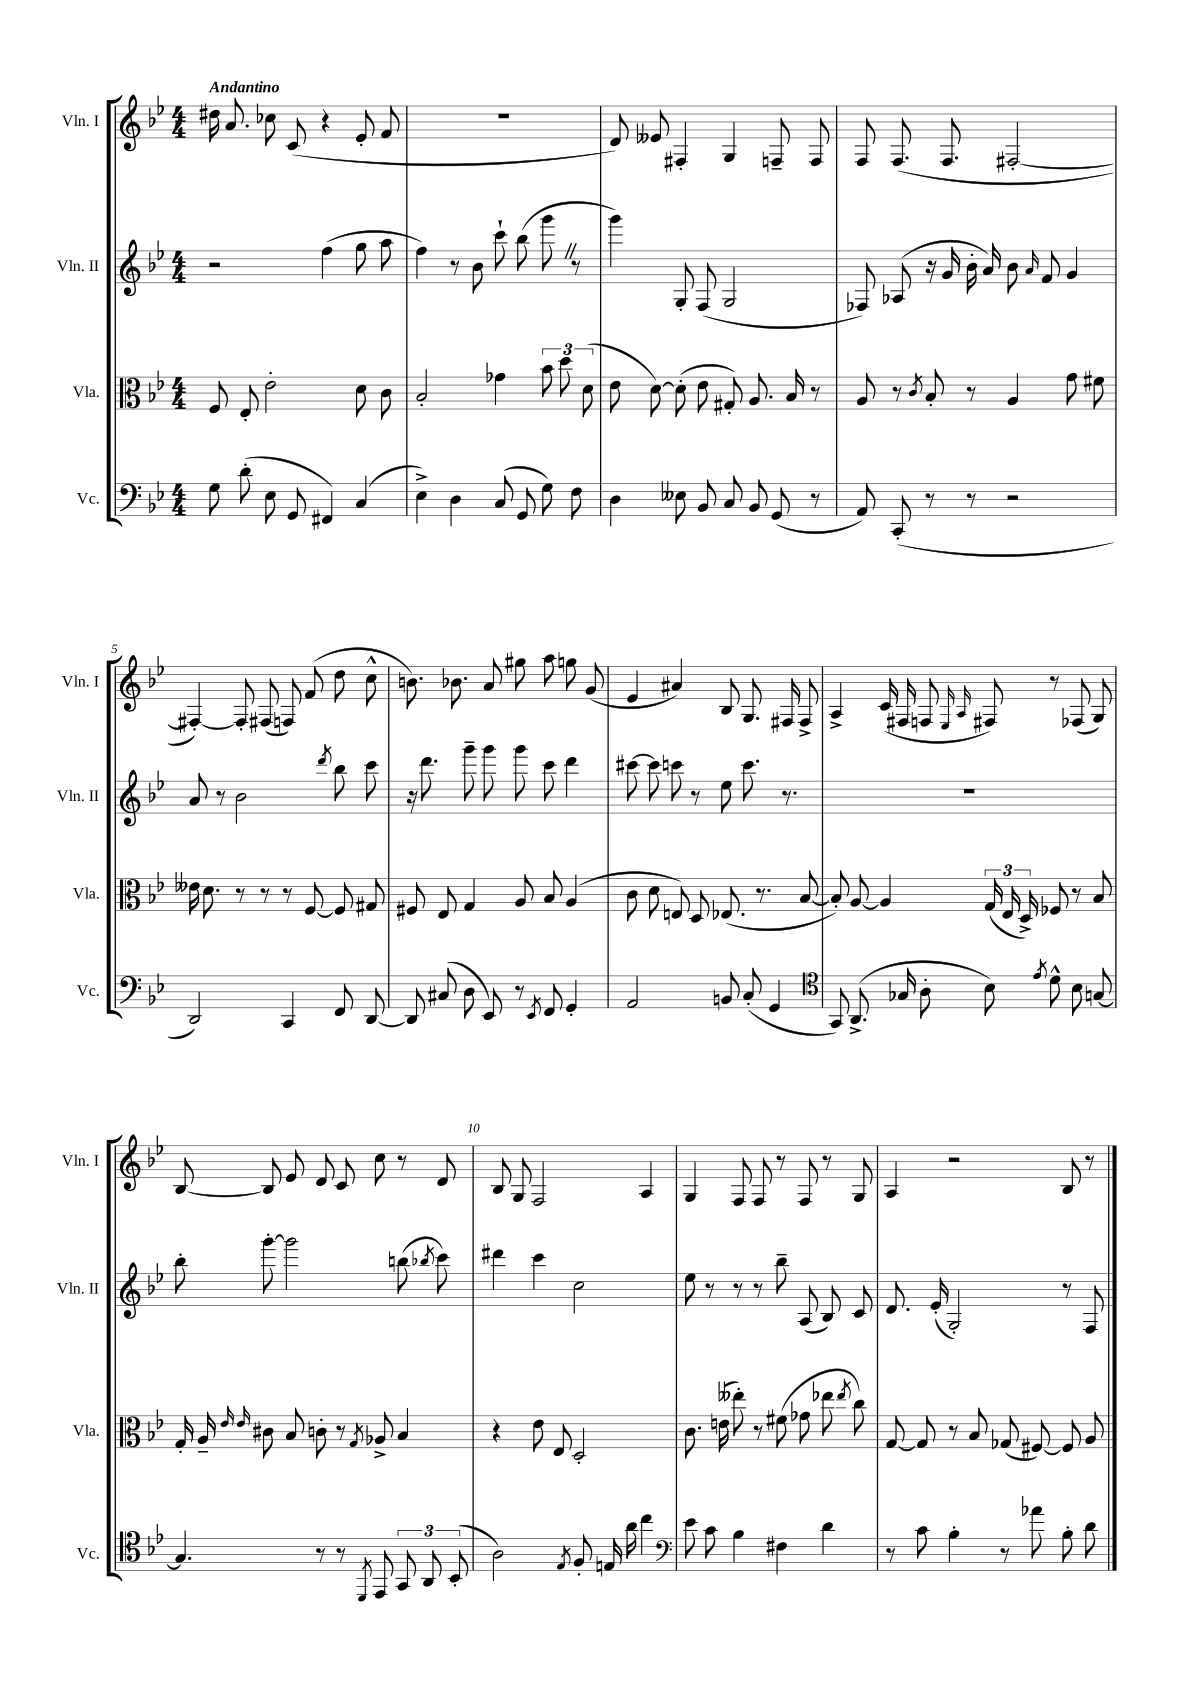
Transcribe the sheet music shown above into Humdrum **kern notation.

**kern	**kern	**kern	**kern
*staff4	*staff3	*staff2	*staff1
*clefF4	*clefC3	*clefG2	*clefG2
*k[b-e-]	*k[b-e-]	*k[b-e-]	*k[b-e-]
*M4/4	*M4/4	*M4/4	*M4/4
8G\	8F/	2r	16dd#\
.	.	.	8.a/
(8d'\	8E-'/	.	.
8E-\	2e-'\	.	8cc-\
8GG/	.	.	(8c/
4FF#/)	.	(4ff\	4r
(4C/	8d\	8gg\	8e-'/
.	8c\	8aa\	8f/
=	=	=	=
4E-^\)	2B-'/	4ff\)	1r
4D\	.	8r	.
.	.	8b-\	.
(8C/	4g-\	8ccc`\	.
8GG/	.	(8bb-\	.
8G\)	12b-\	8ggg\	.
.	12dd\	.	.
8F\	.	8r	.
.	(12d\	.	.
=	=	=	=
4D\	8e-\	4ggg\)	8d/)
.	[8d\)	.	8e--/
8E--\	(8d'\]	8G'/	4F#'/
8BB-/	8e-\	(8F/	.
8C/	8G#'/)	2G/	4G/
8BB-/	8.A/	.	.
(8GG/	.	.	8F~/
.	16B-/	.	.
8r	8r	.	8F/
=	=	=	=
8AA/)	8A/	8F-/)	8F/
(8CC'/	8r	(8A-/	(8.F/
.	8qc/	.	.
8r	8B-'/	16r	.
.	.	16g/	8.F/
8r	8r	16b-'\	.
.	.	16a/)	.
2r	4A/	8b-\	[2F#'/
.	.	16qqa/	.
.	.	8f/	.
.	8g\	4g/	.
.	8f#\	.	.
=	=	=	=
2DD/)	16e--\	8a/	4F#'/_)
.	8.d\	.	.
.	.	8r	.
.	8r	2b-\	8F#'/]
.	8r	.	(8F#/
4CC/	8r	.	8F/)
.	[8F/	.	(8f/
.	.	8qddd/	.
8FF/	8F/]	8bb-\	8dd\
[8DD/	8G#/	8ccc\	8cc^^\
=	=	=	=
8DD/]	8F#/	16r	8.b\)
.	.	8.ddd\	.
(8C#/	8E-/	.	.
.	.	.	8.b-\
8D\	4G/	8ggg~\	.
8EE-/)	.	8ggg\	8a/
8r	8A/	8ggg\	8gg#\
8qEE-/	.	.	.
8FF/	8B-/	8ccc\	8aa\
4GG'/	(4A/	4ddd\	8gg\
.	.	.	(8g/
=	=	=	=
2AA/	8c\	[8ccc#\	4e-/
.	8d\	8ccc#\]	.
.	8E/)	8ccc\	4a#/)
.	8D/	8r	.
8BB/	(8.E-/	8ee-\	8B-/
(8C'/	.	8.ccc\	8.G/
.	8.r	.	.
4GG/	.	.	.
.	.	8.r	16F#/
.	[8B-/	.	8F#^/
=	=	=	=
*clefC4	*	*	*
8GG/)	8B-'/])	1r	4A^/
(8.AA^/	[8A/	.	.
.	4A/]	.	(16c/
16G-/	.	.	16F#/
8A'\	.	.	8F/
.	.	.	16qqE-/
.	.	.	16qqA/
8B-\)	(24G/	.	8F#/)
.	24E-/	.	.
.	24D^/)	.	.
8qe-/	.	.	.
8d^^\	8F-/	.	8r
8B-\	8r	.	(8F-/
[8G/	8B-/	.	8G/)
=	=	=	=
4.G/]	16G'/	8bb-'\	[8B-/
.	16A~/	.	.
.	16qqe-/	.	.
.	16qqe-/	.	.
.	8c#\	[8ggg'\	8B-/]
.	8B-/	2ggg\]	8e-/
8r	8c'\	.	8d/
8r	8r	.	8c/
8qDD/	8qG/	.	.
8EE-/	8A-^/	.	8cc\
12GG/	4B-/	(8bb\	8r
12AA/	.	.	.
.	.	8qbb-/	.
.	.	8ccc\)	8d/
(12BB-'/	.	.	.
=	=	=	=
2A\)	4r	4ddd#\	8B-/
.	.	.	8G/
.	8e-\	4ccc\	2F/
.	8E-/	.	.
8qE-/	.	.	.
8F'/	2D'/	2cc\	.
16E/	.	.	.
16a\	.	.	.
4cc\	.	.	4A/
=	=	=	=
*clefF4	*	*	*
8e-\	8.c\	8ee-\	4G/
8c\	.	8r	.
.	(16e\	.	.
4B-\	8ee--'\)	8r	8F/
.	8r	8r	8F/
4F#\	(8f#\	8bb-~\	8r
.	8g-\	(8A/	8F/
4d\	8ee-\	8B-/)	8r
.	8qee-/	.	.
.	8cc\)	8c/	8G/
=	=	=	=
8r	[8G/	8.d/	4A/
8c\	8G/]	.	.
.	.	(16e-'/	.
4B-'\	8r	2G'/)	2r
.	8B-/	.	.
8r	(8G-/	.	.
8a-\	[8F#/)	.	.
8B-'\	8F#/]	8r	8B-/
8d\	8A/	8F/	8r
==	==	==	==
*-	*-	*-	*-
